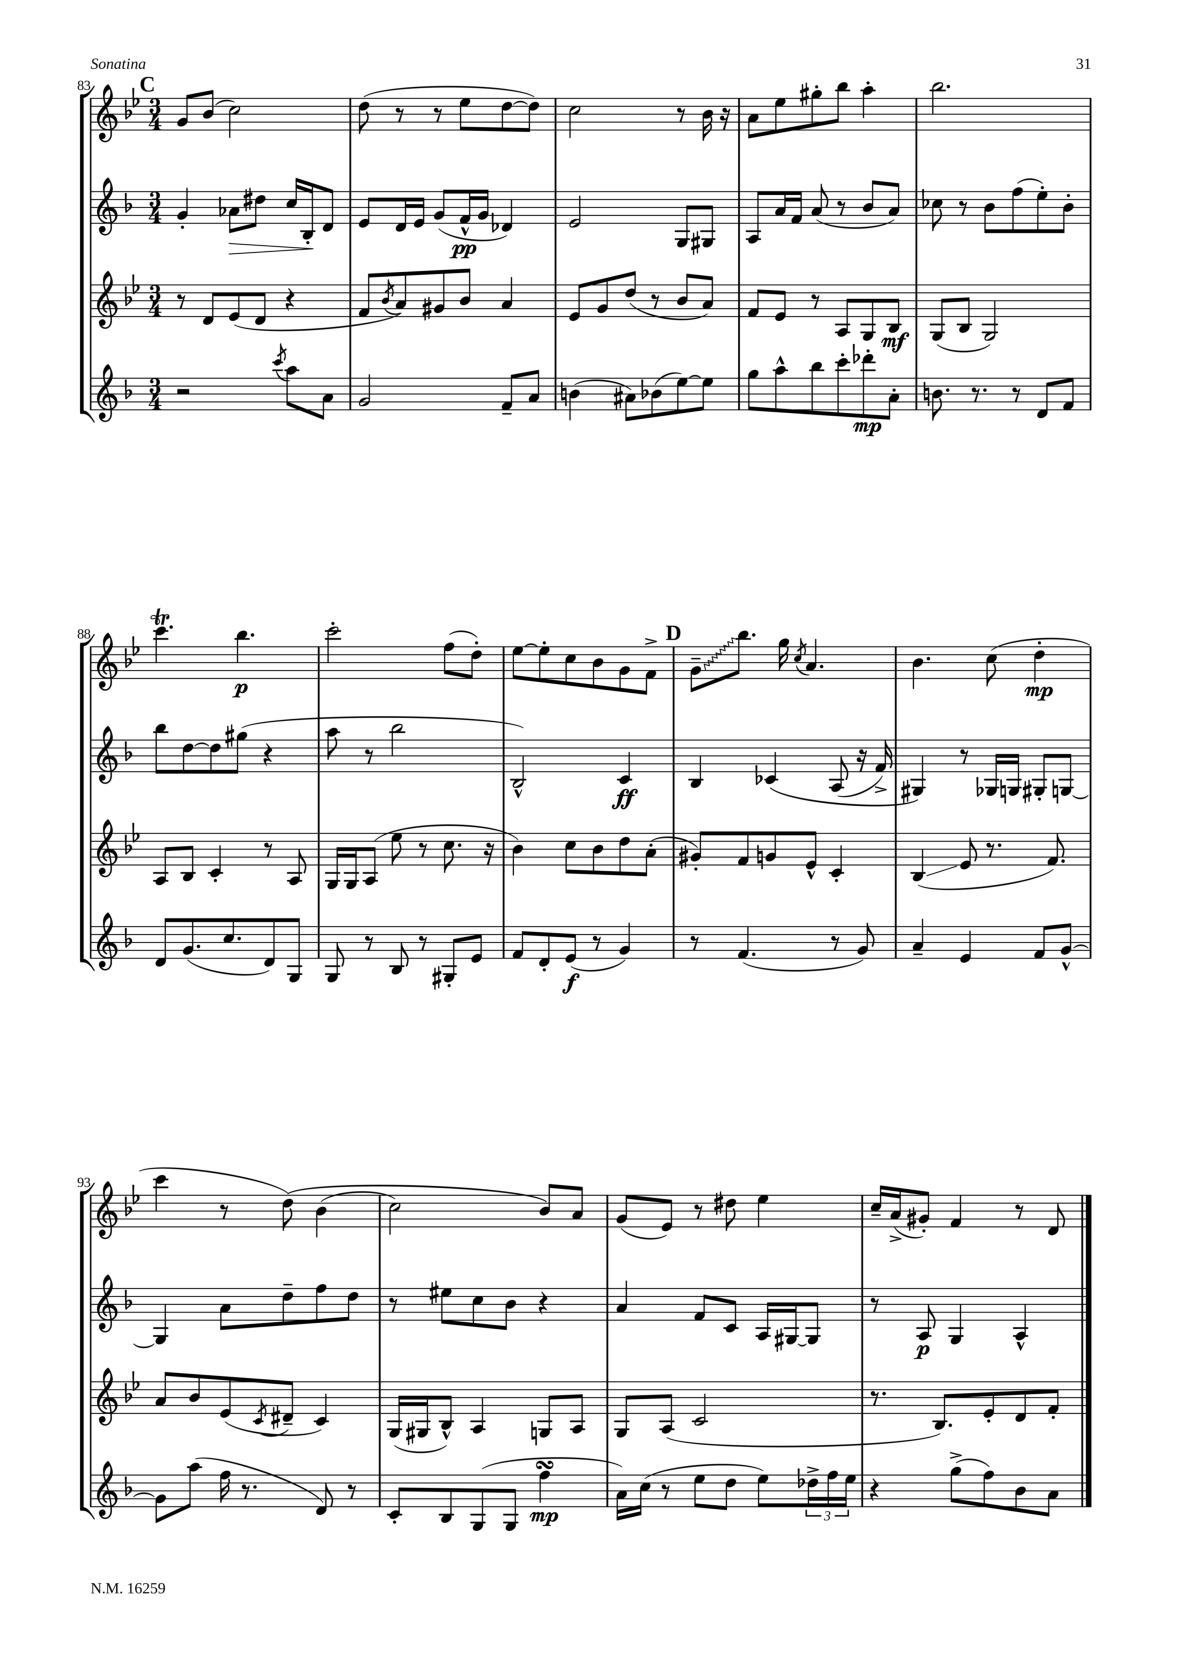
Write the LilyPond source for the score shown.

<<
\new StaffGroup <<
\new Staff = "s0" {
    \clef treble \key bes \major \numericTimeSignature \time 3/4
    \mark \markup { \bold "C" } g'8 bes'8( c''2) |
    d''8( r8 r8 ees''8 d''8~ d''8) |
    c''2 r8 bes'16 r16 |
    a'8 ees''8 gis''8-. bes''8 a''4-. |
    bes''2. |
    c'''4.\trill bes''4.\p |
    c'''2-. f''8( d''8-.) |
    ees''8~ ees''8-. c''8 bes'8 g'8 f'8-> |
    \mark \markup { \bold "D" } \once \override Glissando.style = #'zigzag g'8--\glissando bes''8. g''16 \acciaccatura { c''8 } a'4. |
    bes'4. c''8( d''4-.\mp |
    c'''4 r8 d''8)\( bes'4( |
    c''2) bes'8\) a'8 |
    g'8( ees'8) r8 dis''8 ees''4 |
    c''16-- a'16->( gis'8-.) f'4 r8 d'8 \bar "|." |
}
\new Staff = "s1" {
    \clef treble \key f \major \numericTimeSignature \time 3/4
    \mark \markup { \bold "C" } g'4-. aes'8\> dis''8 c''16 bes16-.\! d'8 |
    e'8 d'16 e'16 g'8( f'16-^\pp g'16 des'4) |
    e'2 g8 gis8 |
    a8 a'16 f'16 a'8( r8 bes'8 a'8) |
    ces''8 r8 bes'8 f''8( e''8-.) bes'8-. |
    bes''8 d''8~ d''8 gis''8( r4 |
    a''8 r8 bes''2 |
    bes2-^) c'4\ff |
    \mark \markup { \bold "D" } bes4 ces'4\( a8( r16 f'16->) |
    gis4\) r8 ges16 g16 gis8-. g8~ |
    g4 a'8 d''8-- f''8 d''8 |
    r8 eis''8 c''8 bes'8 r4 |
    a'4 f'8 c'8 a16 gis16~ gis8 |
    r8 a8\p g4 a4-^ \bar "|." |
}
\new Staff = "s2" {
    \clef treble \key bes \major \numericTimeSignature \time 3/4
    \mark \markup { \bold "C" } r8 d'8 ees'8( d'8 r4 |
    f'8 \acciaccatura { bes'8 } a'8) gis'8 bes'8 a'4 |
    ees'8 g'8 d''8( r8 bes'8 a'8) |
    f'8 ees'8 r8 a8 g8 bes8\mf |
    g8( bes8 g2) |
    a8 bes8 c'4-. r8 a8 |
    g16 g16 a8( ees''8 r8 c''8. r16 |
    bes'4) c''8 bes'8 d''8 a'8-.( |
    \mark \markup { \bold "D" } gis'8-.) f'8 g'8 ees'8-^ c'4-. |
    bes4\glissando( ees'8 r8. f'8.) |
    a'8 bes'8 ees'8( \acciaccatura { c'8 } dis'8-- c'4) |
    g16( gis16 bes8-^) a4 g8 a8 |
    g8 a8( c'2 |
    r8. bes8.) ees'8-. d'8 f'8-. \bar "|." |
}
\new Staff = "s3" {
    \clef treble \key f \major \numericTimeSignature \time 3/4
    \mark \markup { \bold "C" } r2 \acciaccatura { c'''8 } a''8 a'8 |
    g'2 f'8-- a'8 |
    b'4( ais'8) bes'8( e''8~) e''8 |
    g''8 a''8-^ bes''8 c'''8-. des'''8-.\mp a'8-. |
    b'8. r8. r8 d'8 f'8 |
    d'8 g'8.( c''8. d'8) g8 |
    g8 r8 bes8 r8 gis8-. e'8 |
    f'8 d'8-. e'8\f( r8 g'4) |
    \mark \markup { \bold "D" } r8 f'4.( r8 g'8) |
    a'4-- e'4 f'8 g'8~-^ |
    g'8 a''8( f''16 r8. d'8) r8 |
    c'8-. bes8 g8( g8 f''4\turn\mp |
    a'16) c''16( r8 e''8 d''8 e''8) \tuplet 3/2 { des''16-> f''16 e''16 } |
    r4 g''8->( f''8) bes'8 a'8 \bar "|." |
}
>>
>>
\layout { \context { \Score currentBarNumber = #83 } }
